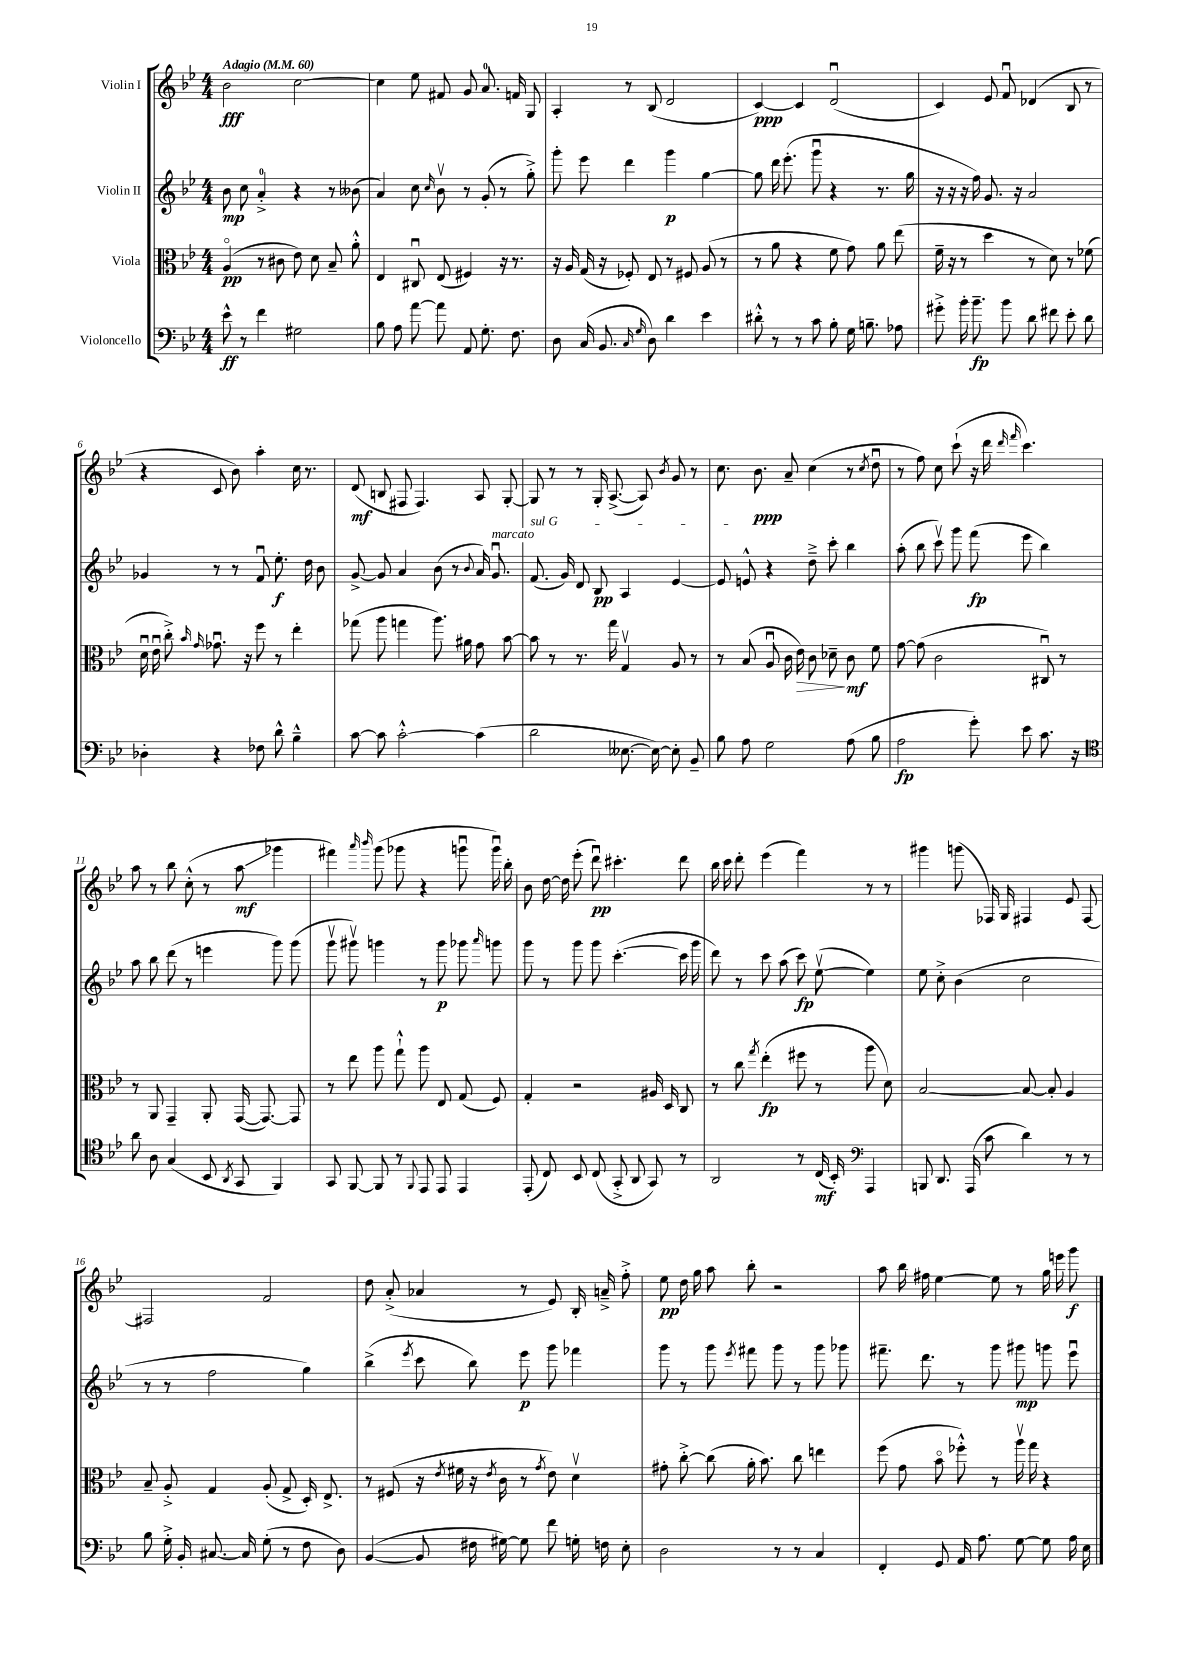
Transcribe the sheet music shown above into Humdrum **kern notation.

**kern	**kern	**kern	**kern
*staff4	*staff3	*staff2	*staff1
*clefF4	*clefC3	*clefG2	*clefG2
*k[b-e-]	*k[b-e-]	*k[b-e-]	*k[b-e-]
*M4/4	*M4/4	*M4/4	*M4/4
*MM60	*MM60	*MM60	*MM60
8e-^^\	(4Ao/	8b-\	2b-\
8r	.	8cc\	.
4f\	8r	4a'^/	.
.	8c#\	.	.
2G#\	8e-\)	4r	[2cc\
.	8d\	.	.
.	8B-~/	8r	.
.	8a'^^\	(8b--\	.
=	=	=	=
8B-\	4E-/	4a/)	4cc\]
8A\	.	.	.
[8a\	8C#u/	8cc\	8ee-\
.	.	16qqcc/	.
8a\]	(8E-/	8b-v\	8f#/
8AA/	4F#/)	8r	8g/
8.G'\	.	(8g'/	8.a/
.	16r	8r	.
8.F\	8.r	.	16f/
.	.	8gg'^\)	8G/
=	=	=	=
8D\	16r	8ggg'\	4A'/
.	16A/	.	.
(16C/	(16G/	8eee-\	.
8.BB-/	16r	.	.
.	8F-'/)	4ddd\	8r
16qqC/	.	.	.
16qqG/	.	.	.
8D\)	8E-/	.	(8B-/
4d\	8r	4ggg\	2d/
.	8F#/	.	.
4e-\	(8A/	[4gg\	.
.	8r	.	.
=	=	=	=
8d#'^^\	8r	8gg\]	[4c/)
8r	8a\	16ddd\	.
.	.	(8.eee-'\	.
8r	4r	.	4c/]
8c\	.	8gggu\	.
8B-'\	8f\	4r	(2du/
16G\	8g\)	.	.
8.B~\	.	.	.
.	8a\	8.r	.
8A-\	(8ee-\	.	.
.	.	16gg\	.
=	=	=	=
8g#'^\	16f~\	16r	4c/)
.	16r	16r	.
16b-'\	8r	16r	.
8.b-~\	.	16ff\)	.
.	4dd\	8.g/	8e-/
8b-\	.	.	8fu/
.	.	16r	.
8d\	8r	2a/	(4d-/
8f#\	8d\)	.	.
8e-'\	8r	.	8B-/
8d\	(8f-\	.	8r
=	=	=	=
4D-'\	16du\	4g-/	4r
.	16e-u\	.	.
.	8cc'^\)	.	.
.	16qqb-/	.	.
.	16qqg/	.	.
4r	8.g-u\	8r	8c/
.	.	8r	8b-\)
.	16r	.	.
8F-\	8ff\	8fu/	4aa'\
8d^^\	8r	8.ee-'\	.
4B-~^^\	4ee-'\	.	16cc\
.	.	16dd\	8.r
.	.	8b-\	.
=	=	=	=
[8c\	(8gg-\	[8g^/	(8d/
8c\]	8aa\	8g/]	8B/
[2c'^^\	4gg\	4a/	8F#/
.	.	.	4.F#/)
.	8.aa\)	(8b-\	.
.	.	8r	.
.	16a#\	.	.
.	.	8qqb-/	.
(4c\]	8g\	16a/)	8A/
.	.	8.gu/	.
.	[8b-\	.	[8G'/
=	=	=	=
2d\	8b-\]	(8.f/	8G/]
.	8r	.	8r
.	.	16g/)	.
.	8.r	8d/	8r
.	.	8B-/	16G'/
.	16gg\	.	([8.A^/
[8.E--\	4Gv/	4A/	.
.	.	.	8A/])
16E--\_)	.	.	.
.	.	.	8qb-/
8E--'\]	8A/	[4e-/	8g/
8BB-~/	8r	.	8r
=	=	=	=
8B-\	8r	8e-/]	8.cc\
8A\	(8B-/	8e^^/	.
.	.	.	8.b-\
2G\	8Au/	4r	.
.	16c\	.	8a~/
.	16e-\)	.	.
.	8c\	8dd~^\	(4cc\
.	8d-~\	8ccc'\	.
(8A\	8c\	4bb-\	8r
.	.	.	8qcc/
8B-\	8f\	.	8ddu\
=	=	=	=
2A\	[8g\	(8aa'\	8r
.	(8g\]	8bb-\	8ff\)
.	2c\	8cccv\)	8cc\
.	.	8ggg\	(8ccc`\
8g'\)	.	(8fff\	16r
.	.	.	16ddd\
.	.	.	16qqddd/
.	.	.	16qqfff/
8e-\	.	8eee-\	4.ccc\)
8.c\	8C#u/)	4bb-\)	.
.	8r	.	.
16r	.	.	.
=	=	=	=
*clefC4	*	*	*
8a\	8r	8aa\	8aa\
8A\	8AA/	8bb-\	8r
(4G/	4GG~/	(8ddd\	8bb-\
.	.	8r	(8cc'^^\
8BB-/	8AA'/	4eee\	8r
8qAA/	.	.	.
8GG/	([16GG/	.	8aa\
.	8.GG/_)	.	.
4FF/)	.	8ggg\)	4ggg-\
.	8GG/]	(8ggg\	.
=	=	=	=
8GG/	8r	8gggv\	4fff#\)
[8FF/	8ee-\	8ggg#v\)	.
.	.	.	16qqaaa/
.	.	.	16qqbbb-/
8FF/]	8aa\	4ggg\	(8ggg\
8r	8gg`^^\	.	8ggg-\
8qqFF/	.	.	.
8EE-/	8aa\	8r	4r
8EE-/	8E-/	8ggg\	.
4EE-/	(8G/	8ggg-\	8gggu\
.	.	16qqaaa/	.
.	8F/)	8ggg\	16gggu\)
.	.	.	16bb-'\
=	=	=	=
(8EE-'/	4G'/	8ggg\	8b-\
8C/)	.	8r	[16dd\
.	.	.	16dd\]
8BB-/	2r	8ggg\	(8eee-'\
(8C/	.	8ggg\	8dddu\)
8GG'^/	.	([4.ccc'\	4.ccc#'\
8AA/	.	.	.
8GG/)	16A#/	.	.
.	16D/	.	.
8r	8C/	16ccc\]	8ddd\
.	.	16ggg\	.
=	=	=	=
2AA/	8r	8ddd\)	16bb-\
.	.	.	16ccc\
.	8cc\	8r	8ddd'\
.	8qgg/	.	.
.	(4ee-'\	8ccc\	(4eee-\
.	.	(8aa\	.
8r	8ff#\	8ccc\)	4fff\)
(16C/	8r	([8ee-v\	.
16BB-'/)	.	.	.
*clefF4	*	*	*
4AAA/	8aa\	4ee-\])	8r
.	8d\)	.	8r
=	=	=	=
8BBB/	[2B-/	8ee-\	4ggg#\
8.DD/	.	8cc'^\	.
.	.	(4b-\	(8ggg\
(16AAA/	.	.	.
8c\	.	.	16F-/)
.	.	.	16G/
4d\)	8B-/_	2cc\	4F#/
.	8B-'/]	.	.
8r	4A/	.	8e-/
8r	.	.	[8F#/
=	=	=	=
8B-\	8B-~/	8r	2F#/]
16G'^\	8A'^/	8r	.
16BB-'/	.	.	.
[8.C#/	4G/	2ff\	.
16C#/]	.	.	.
(8G'\	(8A'/	.	2f/
8r	8G^/	.	.
8F\	16D'/)	4gg\)	.
.	8.E-^/	.	.
8D\)	.	.	.
=	=	=	=
([4BB-/	8r	(4bb-^\	8dd\
.	(8F#/	.	(8a'^/
.	.	8qeee-/	.
8BB-/]	16r	8ccc\	4a-/
.	8qe-/	.	.
.	16f#\	.	.
16F#\	16r	8bb-\)	.
.	8qe-/	.	.
[16G#\)	16c\	.	.
8G#\]	8r	8eee-\	8r
.	8qg/	.	.
8f\	8e-\)	8ggg\	8e-/)
16G'\	4dv\	4fff-\	16B-'/
16F\	.	.	16a~^/
8E-'\	.	.	8ff'^\
=	=	=	=
2D\	8g#'\	8ggg\	8ee-\
.	[8cc'^\	8r	16dd\
.	.	.	16gg\
.	(8cc\]	8ggg\	8aa\
.	.	8qeee-/	.
.	16a'\	8fff#\	8bb-'\
.	8.b-\)	.	.
8r	.	8ggg\	2r
8r	8cc\	8r	.
4C/	4ee\	8ggg\	.
.	.	8ggg-\	.
=	=	=	=
4FF'/	(8ff\	8.fff#~\	8aa\
.	8g\	.	16bb-\
.	.	8.ddd\	16ff#\
8GG/	8b-o\	.	[4ee-\
16AA/	8ff-'^^\)	8r	.
8.A\	.	.	.
.	8r	8ggg\	8ee-\]
[8G\	16aav\	8ggg#\	8r
.	16gg\	.	.
8G\]	4r	8ggg\	16gg\
.	.	.	16eee\
16A\	.	8eee-u\	8ggg\
16E-\	.	.	.
==	==	==	==
*-	*-	*-	*-
